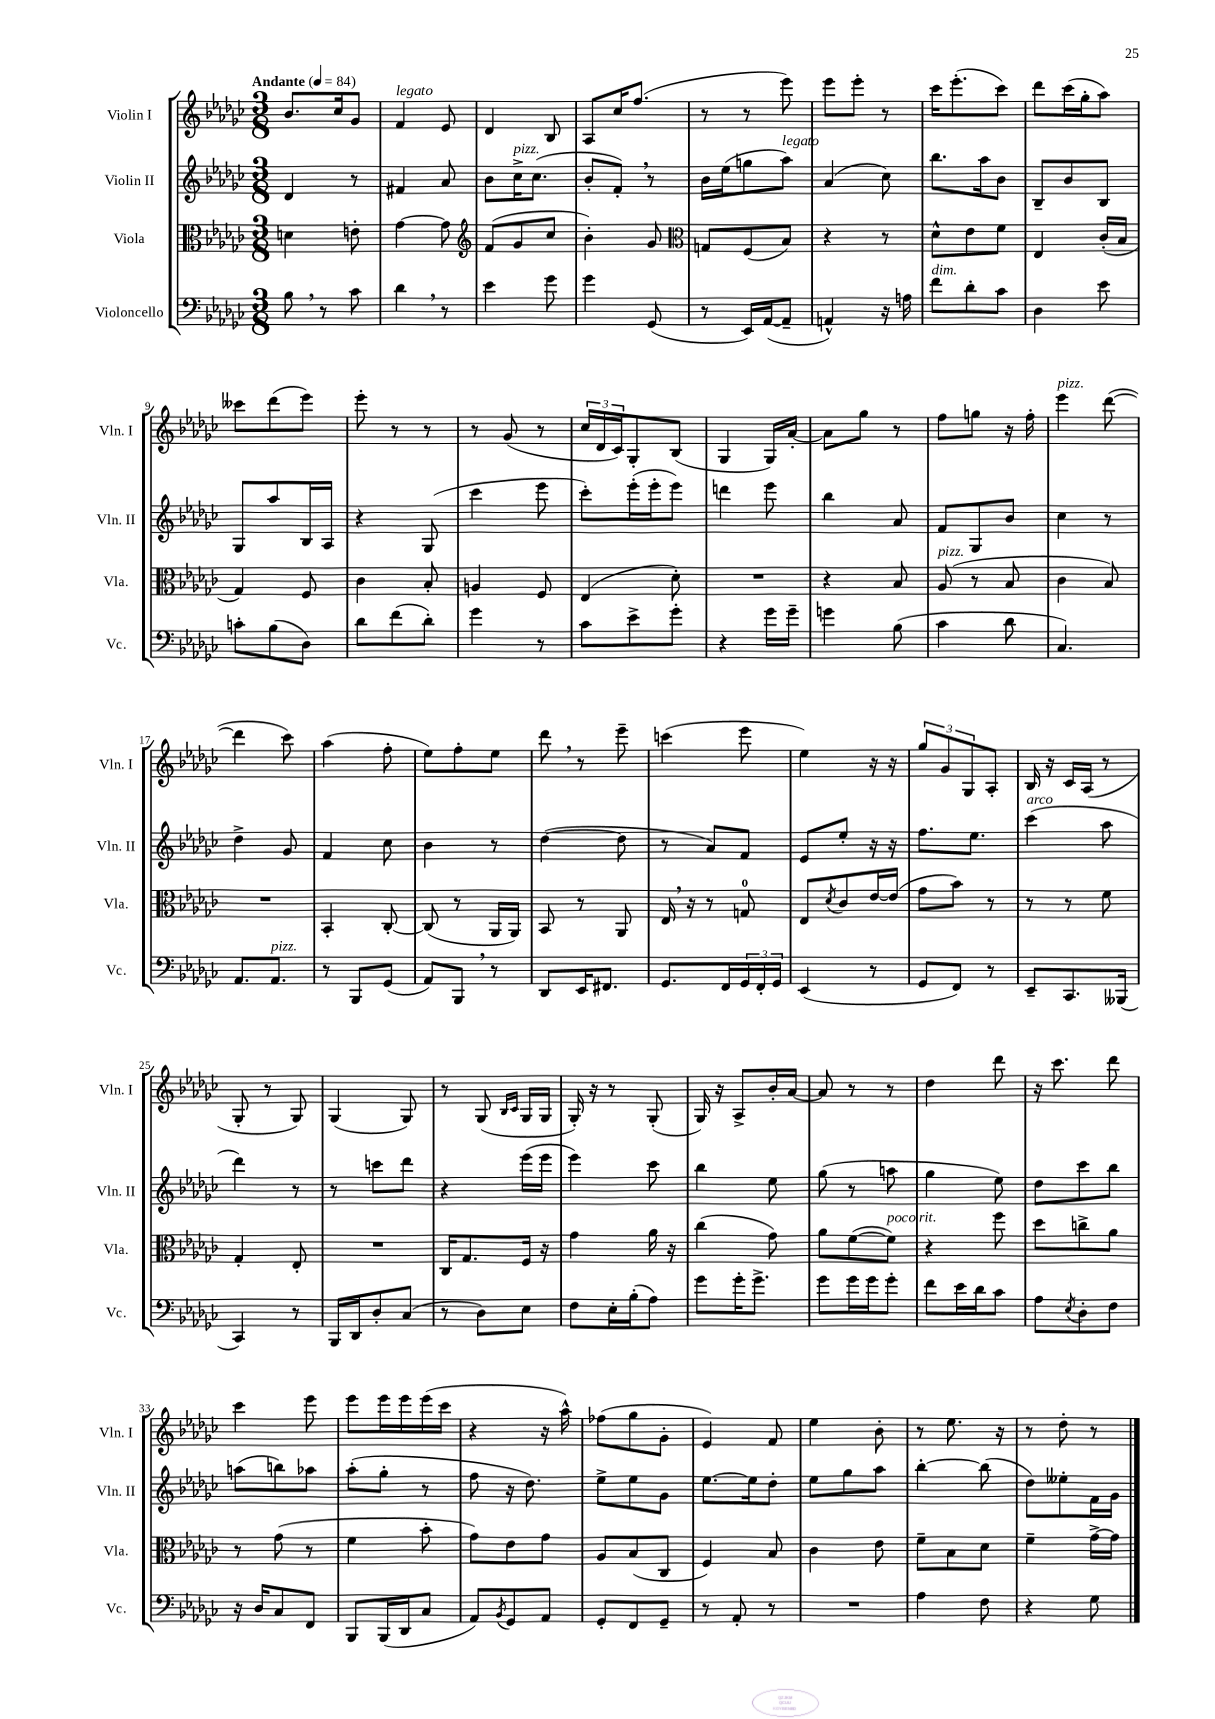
<<
\new StaffGroup <<
\new Staff = "s0" \with { instrumentName = "Violin I" shortInstrumentName = "Vln. I" } {
    \clef treble \key ges \major \numericTimeSignature \time 3/8 \tempo "Andante" 4 = 84
    bes'8. ces''16 ges'8 |
    f'4^\markup { \italic "legato" } ees'8 |
    des'4 bes8 |
    aes8 ces''16 f''8.( |
    r8 r8 ees'''8) |
    ees'''8 ees'''8-. r8 |
    ces'''16 ees'''8.-.( ces'''8) |
    des'''8 ces'''16( ges''16-. aes''8) |
    ceses'''8 des'''8( ees'''8) |
    ees'''8-. r8 r8 |
    r8 ges'8( r8 |
    \tuplet 3/2 { ces''16 des'16 ces'16) } ges8-. bes8( |
    ges4 ges16) aes'16~-. |
    aes'8 ges''8 r8 |
    f''8 g''8 r16 f''16-. |
    ees'''4^\markup { \italic "pizz." } des'''8~( |
    des'''4 ces'''8) |
    aes''4( f''8-. |
    ees''8) f''8-. ees''8 |
    des'''8 \breathe r8 ees'''8-- |
    c'''4( ees'''8 |
    ees''4) r16 r16 |
    \tuplet 3/2 { ges''8 ges'8 ges8 } aes8-. |
    bes16 r16 ces'16 aes16( r8 |
    ges8-. r8 ges8) |
    ges4( ges8) |
    r8 ges8( \grace { bes16 ces'16 } ges16 ges16 |
    ges16-.) r16 r8 ges8-.( |
    ges16) r16 aes8-> bes'16-. aes'16~ |
    aes'8 r8 r8 |
    des''4 des'''8 |
    r16 ces'''8. des'''8 |
    ces'''4 ees'''8 |
    ees'''8 ees'''16 ees'''16 ees'''16( ces'''16 |
    r4 r16 aes''16-^) |
    fes''8( ges''8 ges'8-. |
    ees'4) f'8 |
    ees''4 bes'8-. |
    r8 ees''8. r16 |
    r8 des''8-. r8 \bar "|." |
}
\new Staff = "s1" \with { instrumentName = "Violin II" shortInstrumentName = "Vln. II" } {
    \clef treble \key ges \major \numericTimeSignature \time 3/8
    des'4 r8 |
    fis'4 aes'8 |
    bes'8 ces''16->^\markup { \italic "pizz." } ces''8.( |
    bes'8-. f'8-.) \breathe r8 |
    bes'16 ees''16( g''8 aes''8^\markup { \italic "legato" }) |
    aes'4( ces''8) |
    bes''8. aes''16 bes'8 |
    bes8-- bes'8 bes8 |
    ges8 aes''8 bes16 aes16 |
    r4 ges8( |
    ces'''4 ees'''8 |
    ces'''8-.) ees'''16-.( ees'''16-. ees'''8) |
    d'''4 ees'''8 |
    bes''4 aes'8 |
    f'8 ges8 bes'8 |
    ces''4 r8 |
    des''4-> ges'8 |
    f'4 ces''8 |
    bes'4 r8 |
    des''4~( des''8 |
    r8 aes'8) f'8 |
    ees'8 ees''8-. r16 r16 |
    f''8. ees''8. |
    ces'''4^\markup { \italic "arco" }( aes''8 |
    des'''4) r8 |
    r8 c'''8 des'''8 |
    r4 ees'''16( ees'''16 |
    ees'''4) ces'''8 |
    bes''4 ees''8 |
    ges''8( r8 a''8 |
    ges''4 ees''8) |
    des''8 ces'''8 bes''8 |
    a''8( b''8) aes''8 |
    aes''8-.( ges''8-. r8 |
    f''8 r16 des''8.) |
    ees''8-> ees''8 ges'8 |
    ees''8.~ ees''16 des''8-. |
    ees''8 ges''8 aes''8 |
    bes''4~-. bes''8( |
    des''8) eeses''8-. f'16 ges'16 \bar "|." |
}
\new Staff = "s2" \with { instrumentName = "Viola" shortInstrumentName = "Vla." } {
    \clef alto \key ges \major \numericTimeSignature \time 3/8
    d'4 e'8-. |
    ges'4~ ges'8 |
    \clef treble f'8( ges'8 ces''8 |
    bes'4-.) ges'8 |
    \clef alto g8 f8( bes8) |
    r4 r8 |
    des'8-^ ees'8 f'8 |
    ees4 ces'16-.( bes16 |
    ges4) f8 |
    ces'4 bes8-. |
    a4 f8 |
    ees4( des'8-.) |
    R4. |
    r4 bes8 |
    aes8^\markup { \italic "pizz." }( r8 bes8 |
    ces'4 bes8) |
    R4. |
    bes,4-. ces8~-. |
    ces8( r8 aes,16 aes,16) |
    bes,8 r8 aes,8 |
    ees16 \breathe r16 r8 g8-0 |
    ees8 \acciaccatura { des'8 } ces'8 ees'16~ ees'16( |
    ges'8 bes'8) r8 |
    r8 r8 f'8 |
    ges4-. ees8-. |
    R4. |
    ces16 ges8. f16 r16 |
    ges'4 aes'16 r16 |
    ces''4( ges'8) |
    aes'8 f'8~( f'8^\markup { \italic "poco rit." }) |
    r4 f''8 |
    des''8 c''8-> aes'8 |
    r8 ges'8( r8 |
    f'4 bes'8-. |
    ges'8) ees'8 ges'8 |
    aes8 bes8( ces8 |
    f4) bes8 |
    ces'4 ees'8 |
    f'8-- bes8 des'8 |
    f'4-- ges'16~-> ges'16 \bar "|." |
}
\new Staff = "s3" \with { instrumentName = "Violoncello" shortInstrumentName = "Vc." } {
    \clef bass \key ges \major \numericTimeSignature \time 3/8
    bes8 \breathe r8 ces'8 |
    des'4 \breathe r8 |
    ees'4 ges'8 |
    ges'4 ges,8( |
    r8 ees,16) aes,16~( aes,8-- |
    a,4-^) r16 a16 |
    f'8^\markup { \italic "dim." } des'8-. ces'8 |
    des4 ees'8 |
    c'8-. bes8( des8) |
    des'8 f'8( des'8-.) |
    ges'4 r8 |
    ces'8 ees'8-> ges'8-. |
    r4 ges'16 ges'16-- |
    g'4 bes8( |
    ces'4 des'8 |
    ces4.) |
    aes,8. aes,8.^\markup { \italic "pizz." } |
    r8 bes,,8 ges,8( |
    aes,8) bes,,8 \breathe r8 |
    des,8 ees,16 fis,8. |
    ges,8. f,16 \tuplet 3/2 { ges,16 f,16-. ges,16 } |
    ees,4( r8 |
    ges,8 f,8) r8 |
    ees,8-- ces,8. beses,,16( |
    ces,4) r8 |
    bes,,16 des,16 des8-. ces8( |
    r8 des8) ees8 |
    f8 ees16-. bes16-.( aes8) |
    ges'8 ges'16-. ges'8.-> |
    ges'8 ges'16 ges'16 ges'8-. |
    f'8 ees'16 des'16 ces'8 |
    aes8 \acciaccatura { ees8 } des8-. f8 |
    r16 des16 ces8 f,8 |
    bes,,8 bes,,16( des,16 ces8 |
    aes,8) \acciaccatura { bes,8 } ges,8 aes,8 |
    ges,8-. f,8 ges,8-- |
    r8 aes,8-. r8 |
    R4. |
    aes4 f8 |
    r4 ges8 \bar "|." |
}
>>
>>
